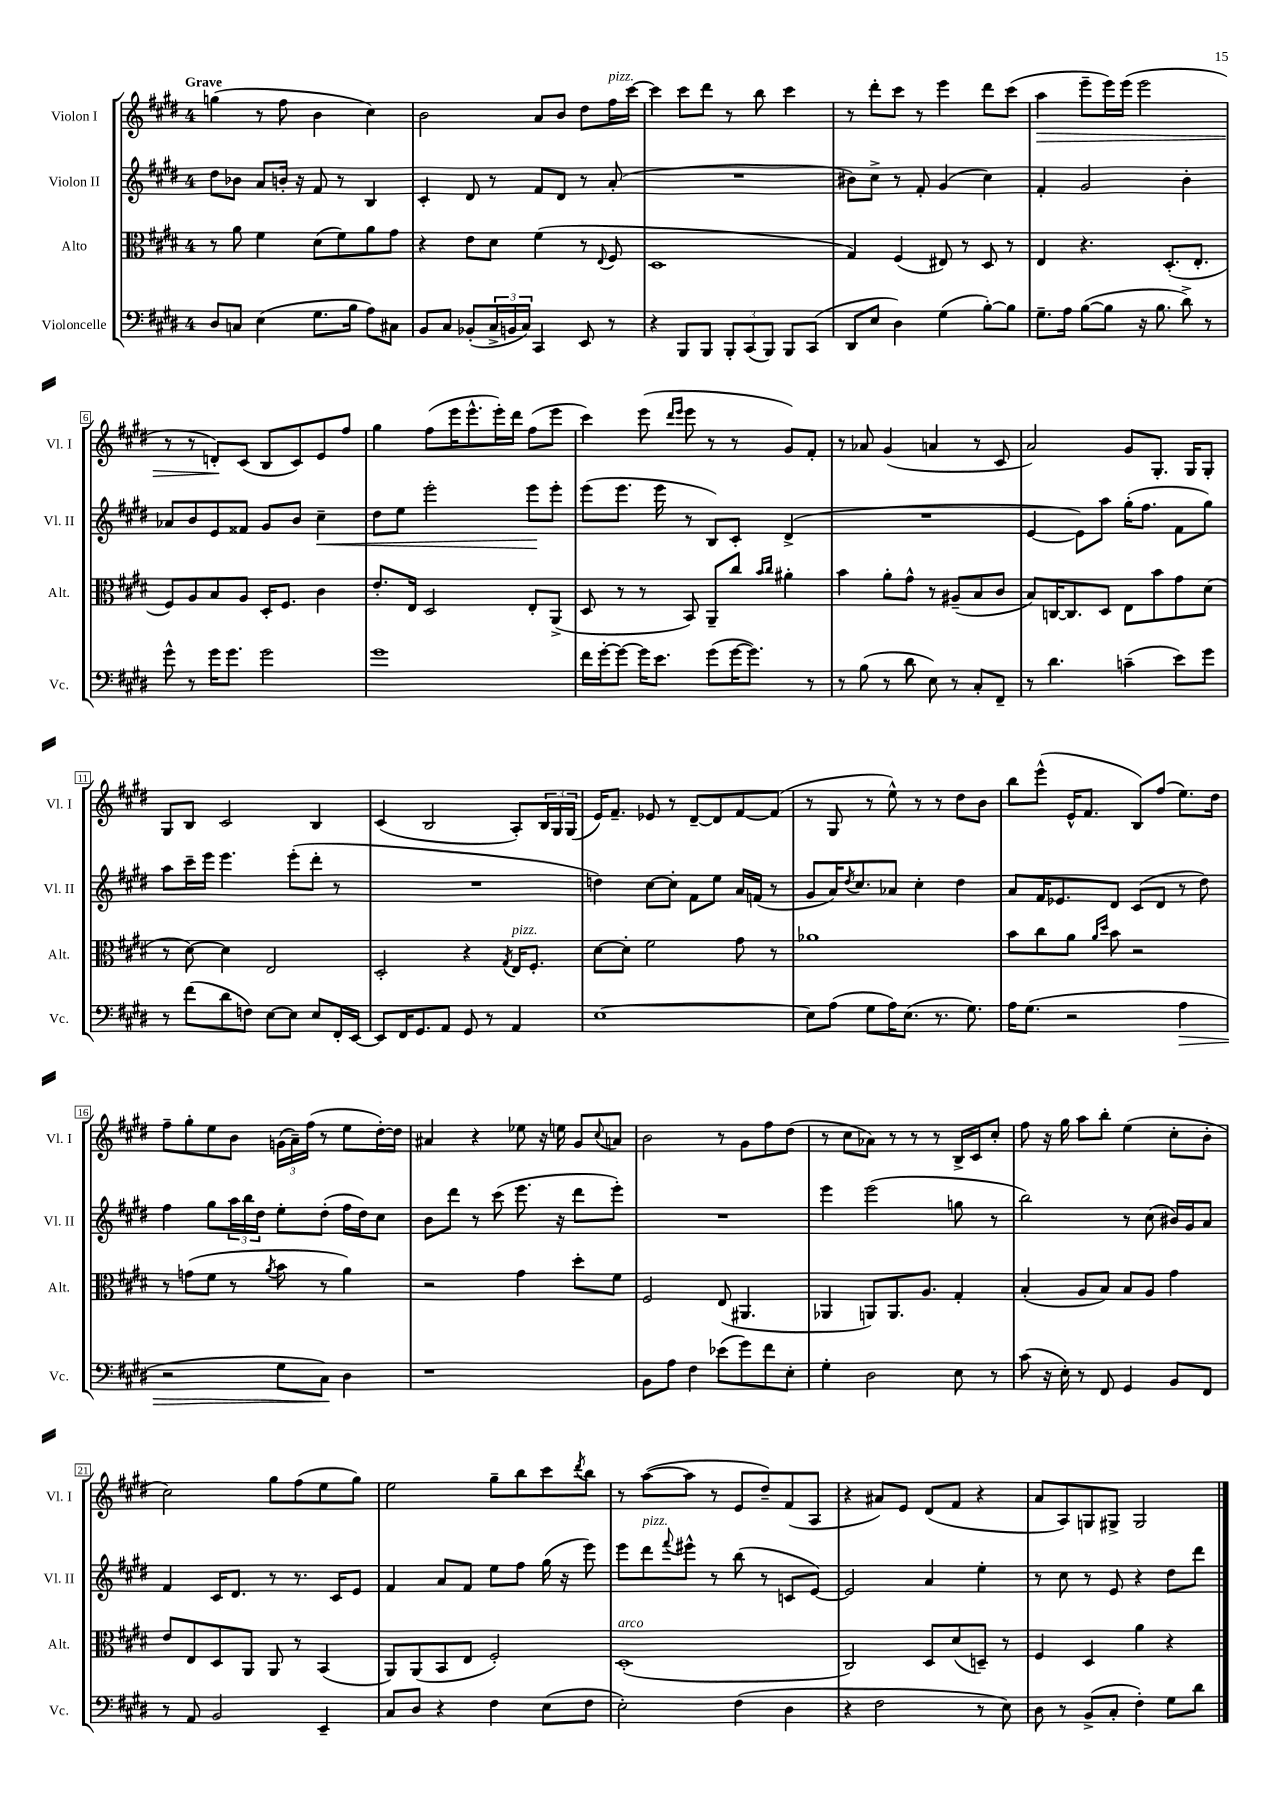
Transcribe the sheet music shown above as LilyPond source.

<<
\new StaffGroup <<
\new Staff = "s0" \with { instrumentName = "Violon I" shortInstrumentName = "Vl. I" } {
    \clef treble \key e \major \once \override Staff.TimeSignature.style = #'single-digit \time 4/4 \tempo "Grave"
    g''4( r8 fis''8 b'4 cis''4) |
    b'2 a'8 b'8 dis''8 fis''16^\markup { \italic "pizz." } cis'''16~ |
    cis'''4 cis'''8 dis'''8 r8 b''8 cis'''4 |
    r8 dis'''8-. cis'''8 r8 e'''4 dis'''8 cis'''8( |
    a''4\> e'''8-- e'''16) e'''16( e'''2 |
    r8 r8 d'8-.\!) cis'8( b8 cis'8) e'8 fis''8 |
    gis''4 fis''8( e'''16 e'''8.-^ e'''16-.) dis'''16 fis''8( e'''8 |
    cis'''4) e'''8( \grace { dis'''16 e'''16 } e'''8 r8 r8 gis'8) fis'8-. |
    r8 aes'8 gis'4( a'4 r8 cis'8 |
    a'2) gis'8 gis8.-. gis16 gis8-. |
    gis8 b8 cis'2 b4 |
    cis'4( b2 a8-.) \tuplet 3/2 { b16 gis16 gis16( } |
    e'16) fis'8.-- ees'8 r8 dis'8~-- dis'8 fis'8~ fis'8( |
    r8 gis8 r8 e''8-^) r8 r8 dis''8 b'8 |
    b''8 e'''8-^( e'16-^ fis'8. b8) fis''8( e''8.) dis''16 |
    fis''8-- gis''8-. e''8 b'8 \tuplet 3/2 { g'16( a'16--) fis''16( } r8 e''8 dis''16~-.) dis''16 |
    ais'4 r4 ees''8 r16 e''16 gis'8 \appoggiatura { cis''8 } a'8 |
    b'2 r8 gis'8 fis''8 dis''8( |
    r8 cis''8 aes'8) r8 r8 r8 b16-> cis'16 cis''8-. |
    fis''8 r16 gis''16 a''8 b''8-. e''4( cis''8-. b'8-. |
    cis''2) gis''8 fis''8( e''8 gis''8) |
    e''2 gis''8-- b''8 cis'''8 \acciaccatura { dis'''8 } b''8 |
    r8 a''8~( a''8 r8 e'8 dis''8--) fis'8( a8 |
    r4 ais'8) e'8 dis'8( fis'8 r4 |
    a'8 a8) g8 gis8-> gis2 \bar "|." |
}
\new Staff = "s1" \with { instrumentName = "Violon II" shortInstrumentName = "Vl. II" } {
    \clef treble \key e \major \once \override Staff.TimeSignature.style = #'single-digit \time 4/4
    dis''8 bes'8 a'8 b'16-. r16 fis'8 r8 b4 |
    cis'4-. dis'8 r8 fis'8 dis'8 r8 a'8-.( |
    R1 |
    bis'8) cis''8-> r8 fis'8-. gis'4( cis''4) |
    fis'4-. gis'2 b'4-. |
    aes'8 b'8 e'8 fisis'8 gis'8 b'8 cis''4--\< |
    dis''8 e''8 e'''2-. e'''8\! e'''8-. |
    e'''8( e'''8. e'''16 r8 b8) cis'8-. dis'4->( |
    R1 |
    e'4~ e'8) a''8 gis''16-.( fis''8. fis'8 gis''8) |
    a''8 cis'''16-- e'''16 e'''4. e'''8-.( dis'''8-. r8 |
    R1 |
    d''4) cis''8~ cis''8-. fis'8 e''8 a'16 f'16( r8 |
    gis'8 a'16) \acciaccatura { dis''8 } cis''8. aes'8 cis''4-. dis''4 |
    a'8 fis'16 ees'8. dis'8 cis'8( dis'8 r8 dis''8) |
    fis''4 gis''8 \tuplet 3/2 { a''16 b''16 dis''16 } e''8-. dis''8-.( fis''16 dis''16) cis''8 |
    b'8 dis'''8 r8 cis'''8( e'''8. r16 dis'''8 e'''8-.) |
    R1 |
    e'''4 e'''2( g''8 r8 |
    b''2) r8 cis''8( bis'16) gis'16 a'8 |
    fis'4 cis'16 dis'8. r8 r8. cis'16 e'8 |
    fis'4 a'8 fis'8 e''8 fis''8 gis''16( r16 e'''8) |
    e'''8 dis'''8^\markup { \italic "pizz." } \appoggiatura { fis'''8 } eis'''8-^ r8 b''8( r8 c'8 e'8~) |
    e'2 a'4 e''4-. |
    r8 cis''8 r8 e'8 r4 dis''8 dis'''8 \bar "|." |
}
\new Staff = "s2" \with { instrumentName = "Alto" shortInstrumentName = "Alt." } {
    \clef alto \key e \major \once \override Staff.TimeSignature.style = #'single-digit \time 4/4
    r8 a'8 fis'4 dis'8( fis'8) a'8 gis'8 |
    r4 e'8 dis'8 fis'4( r8 \appoggiatura { e8 } fis8 |
    dis1 |
    gis4) fis4( eis8) r8 dis8 r8 |
    e4 r4. dis8.-.( e8.-. |
    fis8) a8 b8 a8 dis16-. fis8. cis'4 |
    e'8.-. e16 dis2 e8-. a,8->( |
    dis8 r8 r8 b,8) a,8-- cis''8 \grace { b'16 cis''16 } ais'4-. |
    b'4 a'8-. gis'8-^ r8 ais8--( b8 cis'8 |
    b8) c16~ c8. dis8 e8 b'8 gis'8 dis'8( |
    r8 dis'8~) dis'4 e2 |
    dis2-. r4 \acciaccatura { gis8 } e16^\markup { \italic "pizz." } fis8.-. |
    dis'8~ dis'8-. fis'2 gis'8 r8 |
    aes'1 |
    b'8 cis''8 a'8 \grace { a'16 dis''16 } b'8 r2 |
    r8 g'8( fis'8 r8 \acciaccatura { a'8 } b'8 r8 a'4) |
    r2 gis'4 dis''8-. fis'8 |
    fis2 e8( ais,4. |
    aes,4 a,8) a,8. a8. gis4-. |
    b4-.( a8 b8) b8 a8 gis'4 |
    e'8 e8 dis8 a,8 a,8 r8 b,4( |
    a,8) a,8( b,8 e8 fis2-.) |
    dis1-.^\markup { \italic "arco" }( |
    cis2) dis8 dis'8( d8--) r8 |
    fis4 dis4 a'4 r4 \bar "|." |
}
\new Staff = "s3" \with { instrumentName = "Violoncelle" shortInstrumentName = "Vc." } {
    \clef bass \key e \major \once \override Staff.TimeSignature.style = #'single-digit \time 4/4
    dis8 c8 e4( gis8. b16 a8) cis8 |
    b,8 cis8 bes,8-.( \tuplet 3/2 { cis16-> b,16 cis16) } cis,4 e,8 r8 |
    r4 b,,8 b,,8 \tuplet 3/2 { b,,8-. cis,8( b,,8) } b,,8 cis,8( |
    dis,8 e8 dis4) gis4( b8~-.) b8 |
    gis8.-- a16 b8~( b8 r16 b8. dis'8->) r8 |
    gis'8-^ r8 gis'16 gis'8. gis'2 |
    gis'1 |
    fis'16 gis'16~-. gis'8~ gis'16 e'8. gis'8( gis'16~ gis'8.) r8 |
    r8 b8( r8 dis'8 e8) r8 cis8-. fis,8-- |
    r8 dis'4. c'4--( e'8) gis'8 |
    r8 fis'8( dis'8 f8) e8~ e8 e8 fis,16-. e,16~ |
    e,8 fis,16 gis,8. a,8 gis,8 r8 a,4 |
    e1~ |
    e8 a8( gis8 a16) e8.( r8. gis8.) |
    a16 gis8.( r2 a4\> |
    r2 gis8 cis8\!) dis4 |
    r1 |
    b,8 a8 fis4 ees'8( gis'8) fis'8 e8-. |
    gis4-. dis2 e8 r8 |
    cis'8( r16 e16-.) r8 fis,8 gis,4 b,8 fis,8 |
    r8 a,8 b,2 e,4-- |
    cis8 dis8 r4 fis4 e8( fis8 |
    e2-.) fis4( dis4 |
    r4 fis2 r8 e8) |
    dis8 r8 b,8->( cis8-. fis4-.) gis8 dis'8 \bar "|." |
}
>>
>>
\layout { \context { \Score \override BarNumber.stencil = #(make-stencil-boxer 0.1 0.3 ly:text-interface::print) } }
